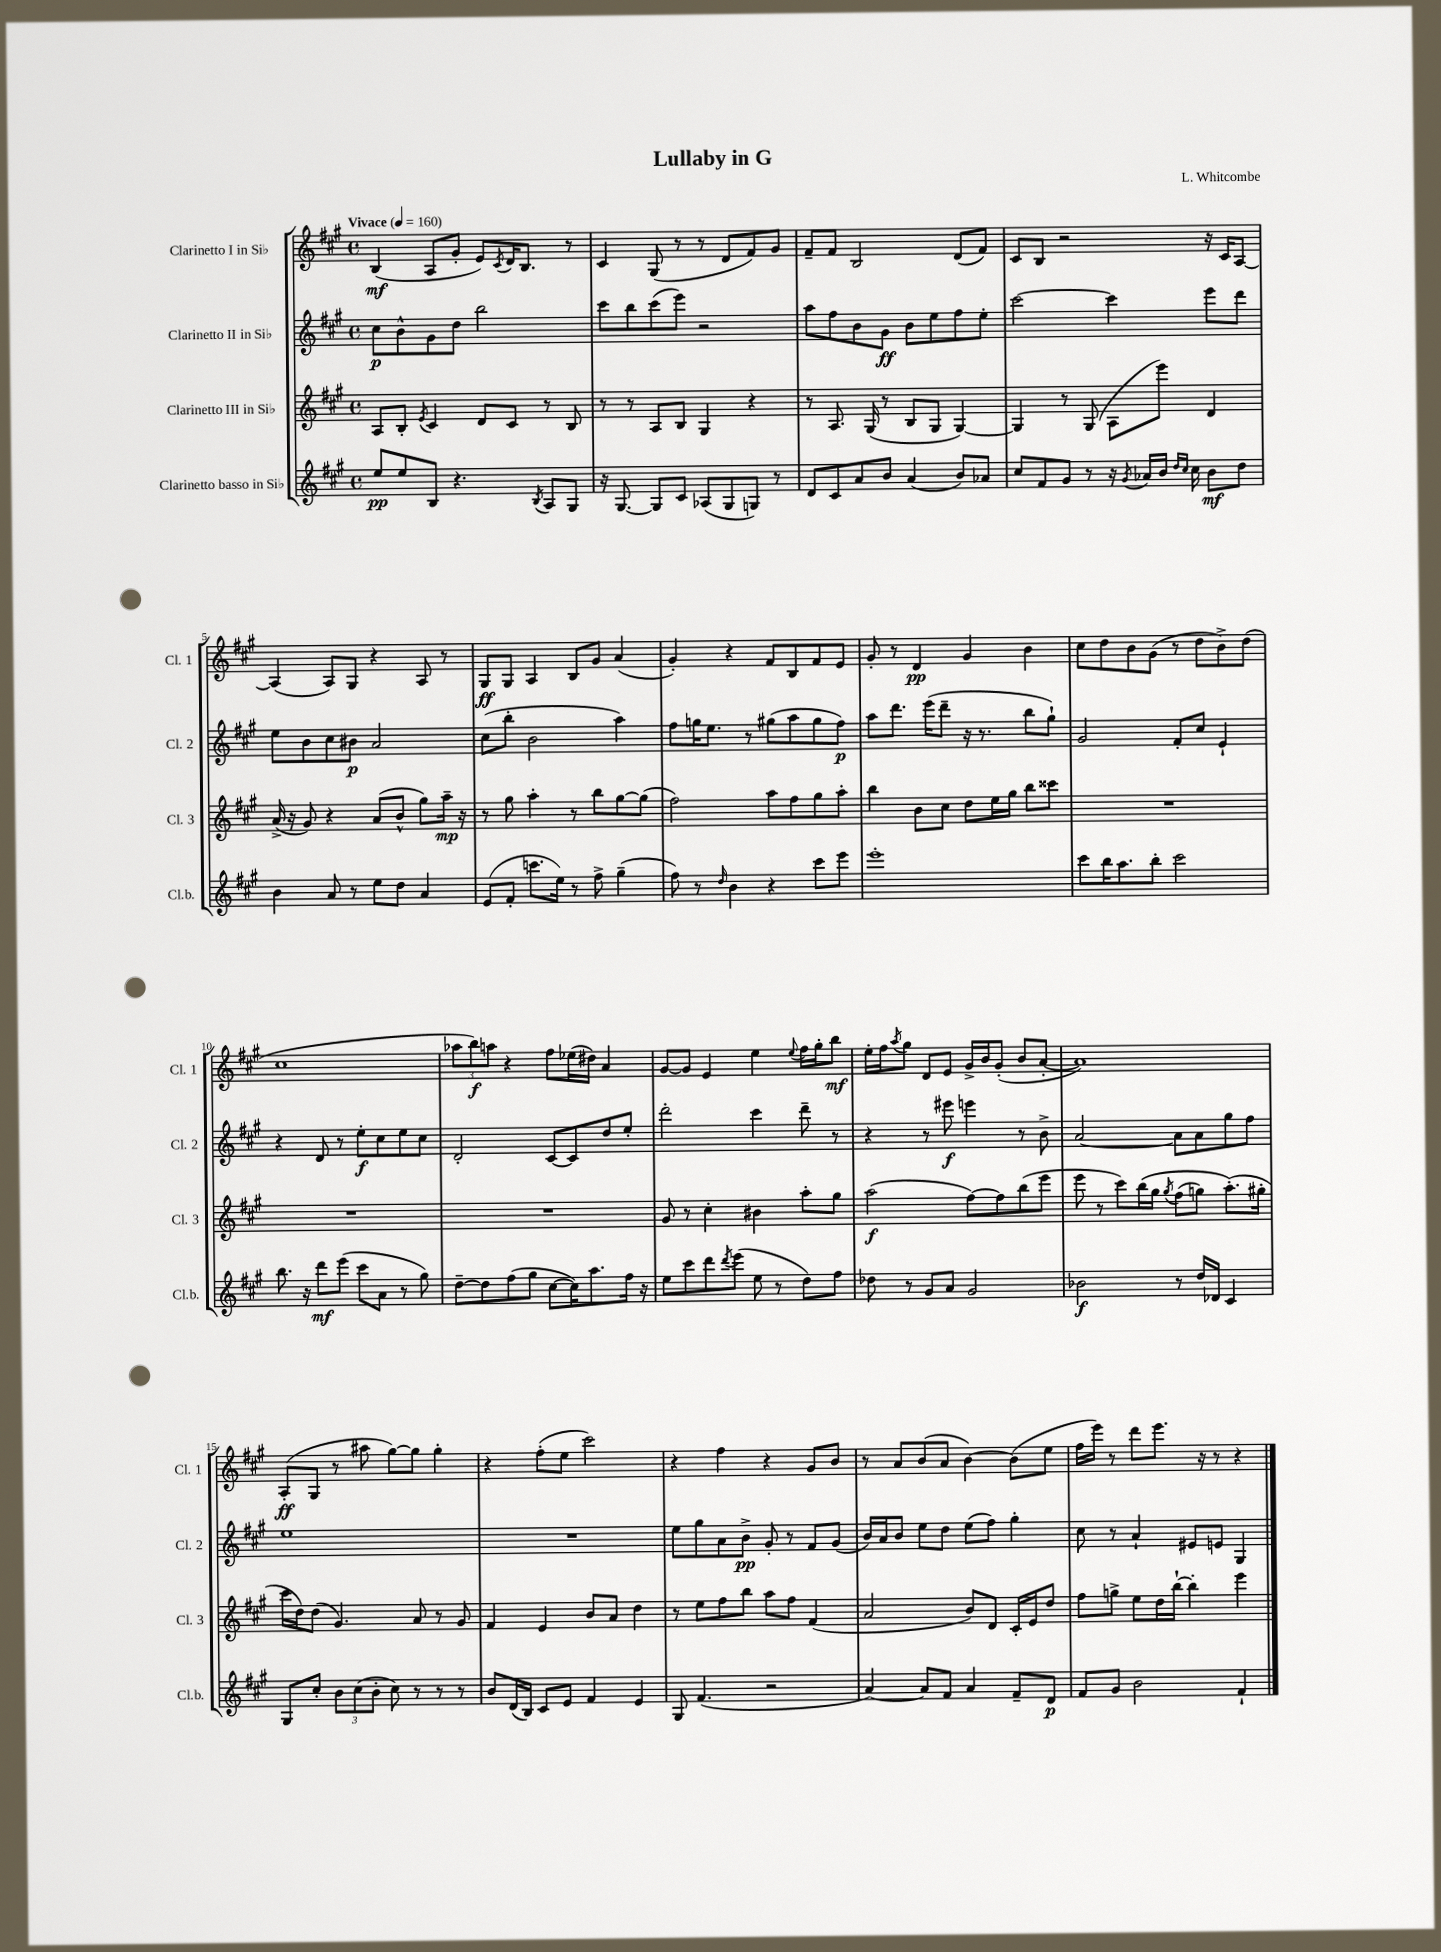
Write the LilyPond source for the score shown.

\header { title = "Lullaby in G" composer = "L. Whitcombe" }
<<
\new StaffGroup <<
\new Staff = "s0" \with { instrumentName = "Clarinetto I in Sib" shortInstrumentName = "Cl. 1" } {
    \clef treble \key a \major \defaultTimeSignature \time 4/4 \tempo "Vivace" 4 = 160
    b4\mf( a8 gis'8-. e'8) \acciaccatura { cis'8 } d'16 b8. r8 |
    cis'4 gis8( r8 r8 d'8 fis'8) gis'8 |
    fis'8-- fis'8 b2 d'8( fis'8) |
    cis'8 b8 r2 r16 cis'16 a8~ |
    a4( a8) gis8 r4 a8 r8 |
    gis8\ff gis8 a4 b8 gis'8 a'4( |
    gis'4-.) r4 fis'8 b8 fis'8 e'8 |
    gis'8-. r8 d'4\pp gis'4 b'4 |
    cis''8 d''8 b'8 gis'8( r8 d''8 b'8->) d''8( |
    cis''1 |
    \tuplet 3/2 { aes''8 b''8\f) a''8 } r4 fis''8 ees''16( dis''16) a'4 |
    gis'8~ gis'8 e'4 e''4 \appoggiatura { e''8 } fis''16 gis''16-. b''8\mf |
    e''16-. fis''16 \acciaccatura { a''8 } gis''8 d'8 e'8 gis'16-> b'16 gis'8-.( b'8 a'8~-. |
    a'1) |
    a8-.\ff( gis8 r8 ais''8 gis''8~) gis''8 gis''4-. |
    r4 fis''8-.( e''8 cis'''2) |
    r4 fis''4 r4 gis'8 b'8 |
    r8 a'8 b'8( a'8 b'4~) b'8( e''8 |
    fis''16 e'''16) r8 d'''8 e'''8. r16 r8 r4 \bar "|." |
}
\new Staff = "s1" \with { instrumentName = "Clarinetto II in Sib" shortInstrumentName = "Cl. 2" } {
    \clef treble \key a \major \defaultTimeSignature \time 4/4
    cis''8\p b'8-^ gis'8 d''8 b''2 |
    cis'''8 b''8 cis'''8( e'''8) r2 |
    a''8 fis''8 b'8 gis'8\ff b'8 e''8 fis''8 e''8-. |
    cis'''2~ cis'''4 e'''8 d'''8 |
    e''8 b'8 cis''8 bis'8\p a'2 |
    cis''8( b''8-. b'2 a''4) |
    fis''8 g''16 e''8. r8 gis''8( a''8 gis''8 fis''8\p) |
    a''8 d'''8. e'''16( d'''8-- r16 r8. b''8 gis''8-!) |
    gis'2 fis'8-. cis''8 e'4-! |
    r4 d'8 r8 e''8-.\f cis''8 e''8 cis''8 |
    d'2-. cis'8~ cis'8 d''8 e''8-. |
    d'''2-. cis'''4 d'''8-- r8 |
    r4 r8 eis'''8\f e'''4 r8 b'8-> |
    a'2~ a'8 a'8 gis''8 fis''8 |
    e''1 |
    R1 |
    e''8 gis''8 a'8 b'8->\pp gis'8-. r8 fis'8 gis'8( |
    b'16) a'16 b'8 e''8 d''8 e''8( fis''8) gis''4-. |
    cis''8 r8 a'4-! eis'8 e'8 gis4 \bar "|." |
}
\new Staff = "s2" \with { instrumentName = "Clarinetto III in Sib" shortInstrumentName = "Cl. 3" } {
    \clef treble \key a \major \defaultTimeSignature \time 4/4
    a8 b8-. \acciaccatura { e'8 } cis'4 d'8 cis'8 r8 b8 |
    r8 r8 a8 b8 gis4 r4 |
    r8 a8. gis16( r8 b8 gis8 gis4~) |
    gis4 r8 gis8( a8 e'''8) d'4 |
    a'16->( r16 gis'8) r4 a'8( b'8-^ gis''8) a''16--\mp r16 |
    r8 gis''8 a''4-. r8 b''8 gis''8~ gis''8( |
    fis''2) a''8 fis''8 gis''8 a''8-. |
    b''4 b'8 cis''8 d''8 e''16 gis''16 b''8 cisis'''8 |
    R1 |
    R1 |
    R1 |
    gis'8 r8 cis''4-. bis'4 a''8-. gis''8 |
    a''2\f( fis''8~) fis''8 b''8( e'''8 |
    e'''8 r8 cis'''8) b''16\( gis''16 \acciaccatura { gis''8 } fis''8( g''8) a''8.-.(\) gis''16-. |
    cis'''16 d''16) d''8( gis'4.) a'8 r8 gis'8 |
    fis'4 e'4 b'8 a'8 d''4 |
    r8 e''8 fis''8 b''8 a''8 fis''8 fis'4( |
    a'2 b'8) d'8 cis'16-. e'16 d''8 |
    fis''8 g''8-> e''8 d''16 b''16~-! b''4-. e'''4 \bar "|." |
}
\new Staff = "s3" \with { instrumentName = "Clarinetto basso in Sib" shortInstrumentName = "Cl.b." } {
    \clef treble \key a \major \defaultTimeSignature \time 4/4
    e''8\pp e''8 b8 r4. \acciaccatura { b8 } a8 gis8 |
    r16 gis8.~ gis8 cis'8 aes8( gis8 g8) r8 |
    d'8 cis'8 a'8 b'8 a'4( b'8) aes'8 |
    cis''8 fis'8 gis'8 r8 r16 \acciaccatura { gis'8 } aes'16 b'16 \grace { d''16 cis''16 } cis''16 b'8\mf d''8 |
    b'4 a'8 r8 e''8 d''8 a'4 |
    e'8( fis'8-. c'''8. e''16) r8 fis''8-> gis''4--( |
    fis''8) r8 \grace { d''16 } b'4 r4 cis'''8 e'''8 |
    e'''1-. |
    cis'''8 b''16 a''8. b''8-. cis'''2 |
    b''8. r16 d'''8\mf e'''8( cis'''8 a'8 r8 gis''8) |
    d''8~-- d''8 fis''8( gis''8 cis''8~ cis''16) a''8. fis''16 r16 |
    e''8 cis'''8 d'''8 \acciaccatura { d'''8 } e'''8( e''8 r8 d''8) fis''8 |
    des''8 r8 gis'8 a'8 gis'2 |
    bes'2\f r8 d''16 des'16 cis'4 |
    gis8 cis''8-. \tuplet 3/2 { b'8 cis''8( b'8-. } cis''8) r8 r8 r8 |
    b'8 d'16( b16) cis'8 e'8 fis'4 e'4 |
    gis8 fis'4.( r2 |
    a'4~) a'8 fis'8 a'4 fis'8-- d'8\p |
    fis'8 gis'8 b'2 fis'4-! \bar "|." |
}
>>
>>
